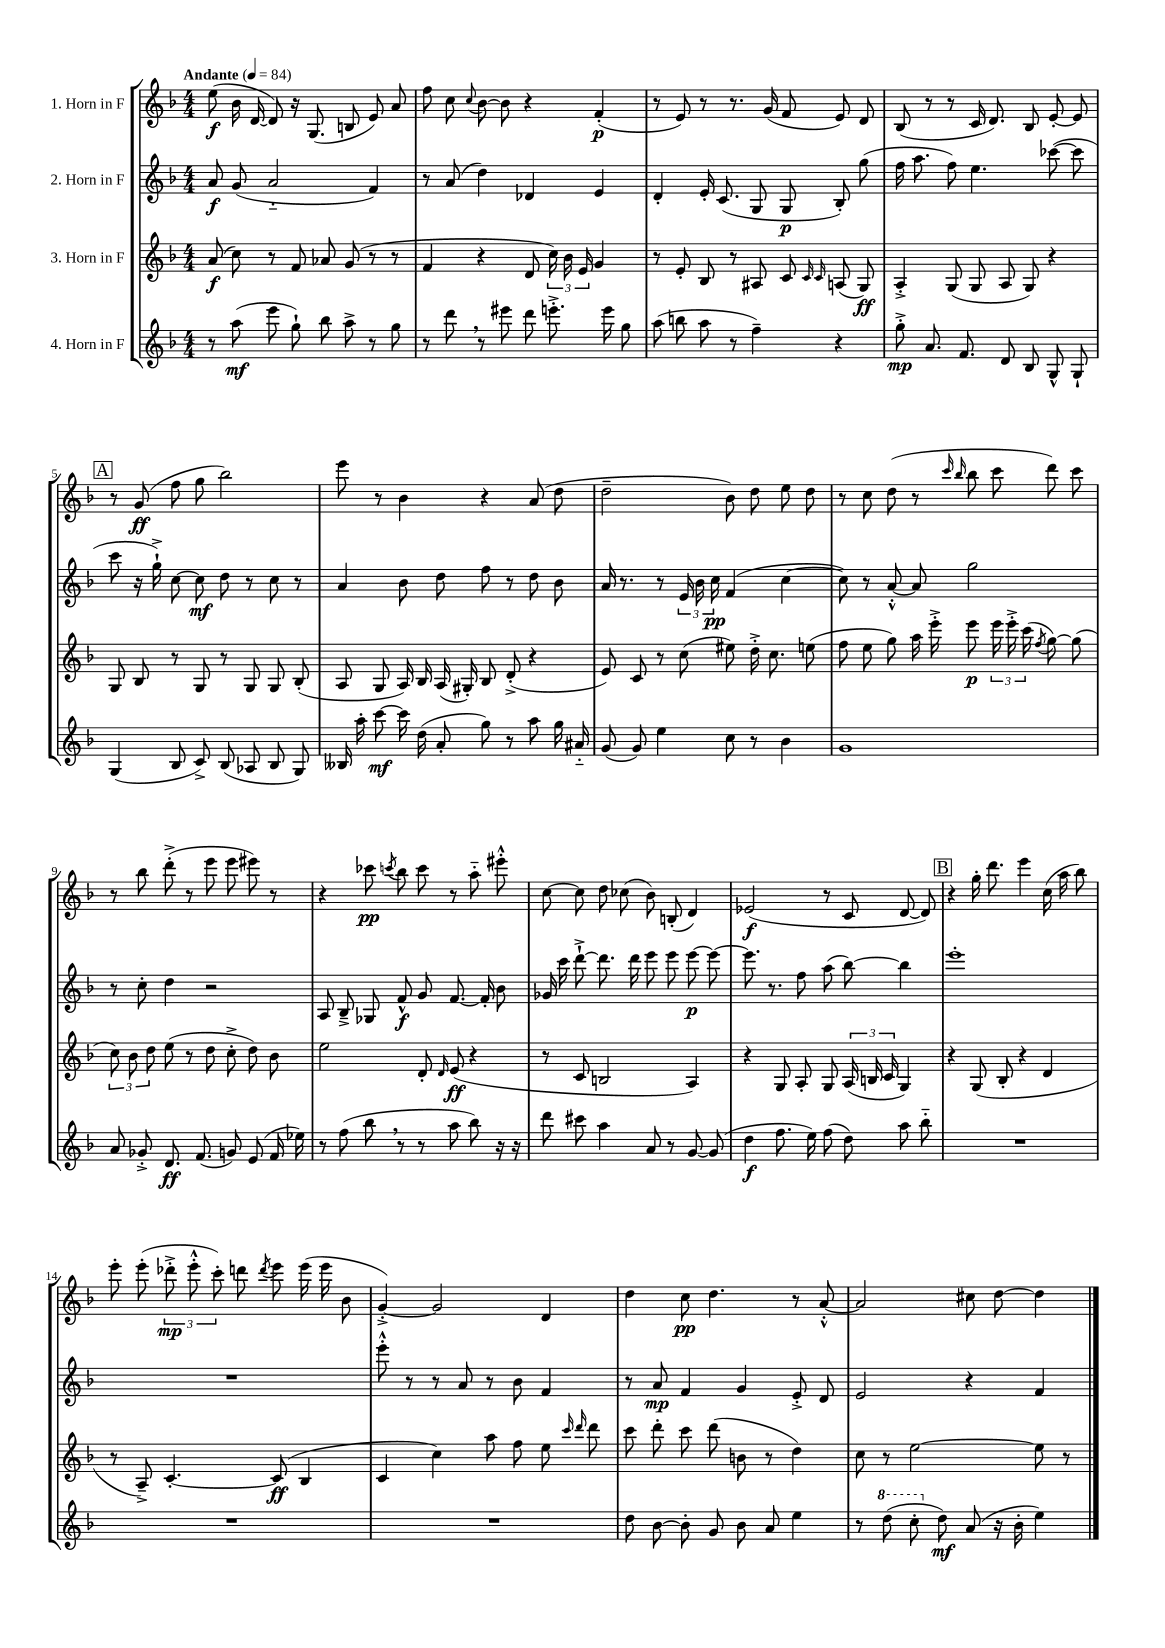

**kern	**dynam	**kern	**dynam	**kern	**dynam	**kern	**dynam
*part4	*part4	*part3	*part3	*part2	*part2	*part1	*part1
*staff4	*staff4	*staff3	*staff3	*staff2	*staff2	*staff1	*staff1
*I"4. Horn in F	*	*I"3. Horn in F	*	*I"2. Horn in F	*	*I"1. Horn in F	*
*clefG2	*	*clefG2	*	*clefG2	*	*clefG2	*
*k[b-]	*	*k[b-]	*	*k[b-]	*	*k[b-]	*
*M4/4	*	*M4/4	*	*M4/4	*	*M4/4	*
*MM84	*	*MM84	*	*MM84	*	*MM84	*
=1	=1	=1	=1	=1	=1	=1	=1
!	!	!	!	!	!	!LO:TX:a:B:t=Andante	!
8r	.	(8a/	f	8a/	f	(8ee\	f
(8aa\	mf	8cc\)	.	(8g/	.	16b-\	.
.	.	.	.	.	.	[16d/	.
8eee\	.	8r	.	2a/	.	8d/])	.
8gg`\)	.	8f/	.	.	.	16r	.
.	.	.	.	.	.	(8.G/	.
8bb-\	.	8a-X/	.	.	.	.	.
8aa^\	.	(8g/	.	.	.	8Bn/	.
8r	.	8r	.	4f/)	.	8e/)	.
8gg\	.	8r	.	.	.	8a/	.
=2	=2	=2	=2	=2	=2	=2	=2
8r	.	4f/	.	8r	.	8ff\	.
8ddd,\	.	.	.	(8a/	.	8cc\	.
.	.	.	.	.	.	8qqcc/	.
8r	.	4r	.	4dd\)	.	[8b-\	.
8eee#X\	.	.	.	.	.	8b-\]	.
8ddd\	.	8d/	.	4d-X/	.	4r	.
8.eeen'^\	.	24cc\)	.	.	.	.	.
.	.	24b-\	.	.	.	.	.
.	.	24e/	.	.	.	.	.
.	.	4g/	.	4e/	.	(4f'/	p
16eee\	.	.	.	.	.	.	.
8gg\	.	.	.	.	.	.	.
=3	=3	=3	=3	=3	=3	=3	=3
(8aa\	.	8r	.	4d'/	.	8r	.
8bbn\	.	8e'/	.	.	.	8e/)	.
8aa\	.	8B-/	.	16e'/	.	8r	.
.	.	.	.	(8.c/	.	.	.
8r	.	8r	.	.	.	8.r	.
4ff~\)	.	8A#X/	.	8G/	.	.	.
.	.	.	.	.	.	(16g/	.
.	.	8c/	.	8G/	p	8f/	.
.	.	16qqc/	.	.	.	.	.
.	.	16qqc/	.	.	.	.	.
4r	.	(8An/	.	8B-'/)	.	8e/)	.
.	.	8G/)	ff	(8gg\	.	8d/	.
=4	=4	=4	=4	=4	=4	=4	=4
8gg'^\	mp	4A'^/	.	16ff\	.	(8B-/	.
.	.	.	.	8.aa\	.	.	.
8.a/	.	.	.	.	.	8r	.
.	.	(8G/	.	8ff\)	.	8r	.
8.f/	.	.	.	.	.	.	.
.	.	8G/	.	4.ee\	.	16c/	.
.	.	.	.	.	.	8.d/)	.
8d/	.	8A/	.	.	.	.	.
8B-/	.	8G/)	.	.	.	8B-/	.
8G^^/	.	4r	.	([8ccc-X\	.	[8e'/	.
8G`/	.	.	.	8ccc-\]	.	8e/]	.
!!LO:LB:g=z
!!LO:REH:place=s1:t=A
=5	=5	=5	=5	=5	=5	=5	=5
(4G/	.	8G/	.	8ccc\	.	8r	.
.	.	8B-/	.	16r	.	(8g/	ff
.	.	.	.	16gg`^\)	.	.	.
8B-/	.	8r	.	[8cc\	.	8ff\	.
8c^/)	.	8G/	.	8cc\]	mf	8gg\	.
(8B-/	.	8r	.	8dd\	.	2bb-\)	.
8A-X/	.	8G/	.	8r	.	.	.
8B-/	.	8G/	.	8cc\	.	.	.
8G/)	.	(8B-'/	.	8r	.	.	.
=6	=6	=6	=6	=6	=6	=6	=6
16B--X/	.	8A/	.	4a/	.	8eee\	.
16aa'\	.	.	.	.	.	.	.
[8ccc\	mf	8G/	.	.	.	8r	.
16ccc\]	.	16A/)	.	8b-\	.	4b-\	.
(16dd\	.	16B-/	.	.	.	.	.
8a'/	.	(16A/	.	8dd\	.	.	.
.	.	16G#X'/)	.	.	.	.	.
8gg\)	.	8B-/	.	8ff\	.	4r	.
8r	.	(8d'^/	.	8r	.	.	.
8aa\	.	4r	.	8dd\	.	(8a/	.
16gg\	.	.	.	8b-\	.	8dd\	.
16a#X/	.	.	.	.	.	.	.
=7	=7	=7	=7	=7	=7	=7	=7
(8g/	.	8e/)	.	16a/	.	2dd~\	.
.	.	.	.	8.r	.	.	.
8g/)	.	8c/	.	.	.	.	.
4ee\	.	8r	.	8r	.	.	.
.	.	(8cc\	.	24e/	.	.	.
.	.	.	.	24b-\	.	.	.
.	.	.	.	24cc\	pp	.	.
8cc\	.	8ee#X\)	.	(4f/	.	8b-\)	.
8r	.	16dd'^\	.	.	.	8dd\	.
.	.	8.cc\	.	.	.	.	.
4b-\	.	.	.	[4cc\	.	8ee\	.
.	.	(8een\	.	.	.	8dd\	.
=8	=8	=8	=8	=8	=8	=8	=8
1g	.	8ff\	.	8cc\])	.	8r	.
.	.	8ee\	.	8r	.	8cc\	.
.	.	8gg\)	.	[8a'^^/	.	(8dd\	.
.	.	16aa\	.	8a/]	.	8r	.
.	.	16eee'^\	.	.	.	.	.
.	.	.	.	.	.	16qqccc/	.
.	.	.	.	.	.	16qqbb-/	.
.	.	8eee\	p	2gg\	.	8bb-\	.
.	.	24eee\	.	.	.	8ccc\	.
.	.	24eee'^\	.	.	.	.	.
.	.	(24ccc\	.	.	.	.	.
.	.	8qff/	.	.	.	.	.
.	.	[8gg\)	.	.	.	8ddd\)	.
.	.	(8gg\]	.	.	.	8ccc\	.
!!LO:LB:g=z
=9	=9	=9	=9	=9	=9	=9	=9
8a/	.	12cc\)	.	8r	.	8r	.
.	.	12b-\	.	.	.	.	.
8g-X'^/	.	.	.	8cc'\	.	8bb-\	.
.	.	12dd\	.	.	.	.	.
8.d/	ff	(8ee\	.	4dd\	.	(8ddd'^\	.
.	.	8r	.	.	.	8r	.
(8.f/	.	.	.	.	.	.	.
.	.	8dd\	.	2r	.	8eee\	.
8gn/)	.	8cc'^\	.	.	.	8eee\	.
(8e/	.	8dd\)	.	.	.	8eee#X\)	.
16f/	.	8b-\	.	.	.	8r	.
16ee-X\)	.	.	.	.	.	.	.
=10	=10	=10	=10	=10	=10	=10	=10
8r	.	2ee\	.	8A/	.	4r	.
(8ff\	.	.	.	8B-~^/	.	.	.
8bb-,\	.	.	.	8G-X/	.	8ccc-X\	pp
.	.	.	.	.	.	8qcccn/	.
8r	.	.	.	8f^^/	f	8bb-\	.
8r	.	8d'/	.	8g/	.	8ccc\	.
.	.	16qqd/	.	.	.	.	.
8aa\	.	(8e/	ff	[8.f/	.	8r	.
8bb-\)	.	4r	.	.	.	8aa\	.
.	.	.	.	16f'/]	.	.	.
16r	.	.	.	8b-\	.	8eee#X'^^\	.
16r	.	.	.	.	.	.	.
=11	=11	=11	=11	=11	=11	=11	=11
8ddd\	.	8r	.	16g-X/	.	[8cc\	.
.	.	.	.	16ccc\	.	.	.
8ccc#X\	.	8c/	.	[8ddd`^\	.	8cc\]	.
4aa\	.	2Bn/	.	8.ddd\]	.	8dd\	.
.	.	.	.	.	.	(8cc-X\	.
.	.	.	.	16ddd\	.	.	.
8a/	.	.	.	8eee\	.	8b-\)	.
8r	.	.	.	8eee\	.	(8Bn'/	.
[8g/	.	4A/)	.	[8eee\	p	4d/)	.
(8g/]	.	.	.	8eee\_	.	.	.
=12	=12	=12	=12	=12	=12	=12	=12
4dd\	f	4r	.	8.eee\]	.	(2e-X/	f
.	.	.	.	8.r	.	.	.
8.ff\	.	8G/	.	.	.	.	.
.	.	8A'/	.	8ff\	.	.	.
16ee\)	.	.	.	.	.	.	.
(8ff\	.	8G/	.	(8aa\	.	8r	.
8dd\)	.	(24A/	.	[8bb-\)	.	8c/	.
.	.	24Bn/	.	.	.	.	.
.	.	24c/	.	.	.	.	.
8aa\	.	4G/)	.	4bb-\]	.	[8d/	.
8bb-\	.	.	.	.	.	8d/])	.
!!LO:REH:place=s1:t=B
=13	=13	=13	=13	=13	=13	=13	=13
1r	.	4r	.	1eee'	.	4r	.
.	.	(8G/	.	.	.	16gg'\	.
.	.	.	.	.	.	8.ddd\	.
.	.	8B-'/	.	.	.	.	.
.	.	4r	.	.	.	4eee\	.
.	.	4d/	.	.	.	(16cc\	.
.	.	.	.	.	.	16aa\	.
.	.	.	.	.	.	8bb-\)	.
!!LO:LB:g=z
=14	=14	=14	=14	=14	=14	=14	=14
1r	.	8r	.	1r	.	8eee'\	.
.	.	8A~^/)	.	.	.	(8eee'\	.
.	.	[4.c'/	.	.	.	12ddd-X'^\	mp
.	.	.	.	.	.	12eee'^^\	.
.	.	.	.	.	.	12ccc'\)	.
.	.	.	.	.	.	8dddn\	.
.	.	.	.	.	.	8qddd/	.
.	.	(8c/]	ff	.	.	8eee\	.
.	.	4B-/	.	.	.	(16eee\	.
.	.	.	.	.	.	16eee\	.
.	.	.	.	.	.	8b-\	.
=15	=15	=15	=15	=15	=15	=15	=15
1r	.	4c/	.	8eee'^^\	.	[4g'^/)	.
.	.	.	.	8r	.	.	.
.	.	4cc\)	.	8r	.	2g/]	.
.	.	.	.	8a/	.	.	.
.	.	8aa\	.	8r	.	.	.
.	.	8ff\	.	8b-\	.	.	.
.	.	8ee\	.	4f/	.	4d/	.
.	.	16qqccc/	.	.	.	.	.
.	.	16qqddd/	.	.	.	.	.
.	.	8ddd\	.	.	.	.	.
=16	=16	=16	=16	=16	=16	=16	=16
8dd\	.	8ccc\	.	8r	.	4dd\	.
[8b-\	.	8ddd'\	.	8a/	mp	.	.
8b-'\]	.	8ccc\	.	4f/	.	8cc\	pp
8g/	.	(8ddd\	.	.	.	4.dd\	.
8b-\	.	8bn\	.	4g/	.	.	.
8a/	.	8r	.	.	.	.	.
4ee\	.	4dd\)	.	8e'^/	.	8r	.
.	.	.	.	8d/	.	[8a'^^/	.
=17	=17	=17	=17	=17	=17	=17	=17
8r	.	8cc\	.	2e/	.	2a/]	.
*8va	*	*	*	*	*	*	*
(8ddd\	.	8r	.	.	.	.	.
8ccc'\	.	[2ee\	.	.	.	.	.
*X8va	*	*	*	*	*	*	*
8dd\)	mf	.	.	.	.	.	.
(8a/	.	.	.	4r	.	8cc#X\	.
16r	.	.	.	.	.	[8dd\	.
16b-'\	.	.	.	.	.	.	.
4ee\)	.	8ee\]	.	4f/	.	4dd\]	.
.	.	8r	.	.	.	.	.
==	==	==	==	==	==	==	==
*-	*-	*-	*-	*-	*-	*-	*-
